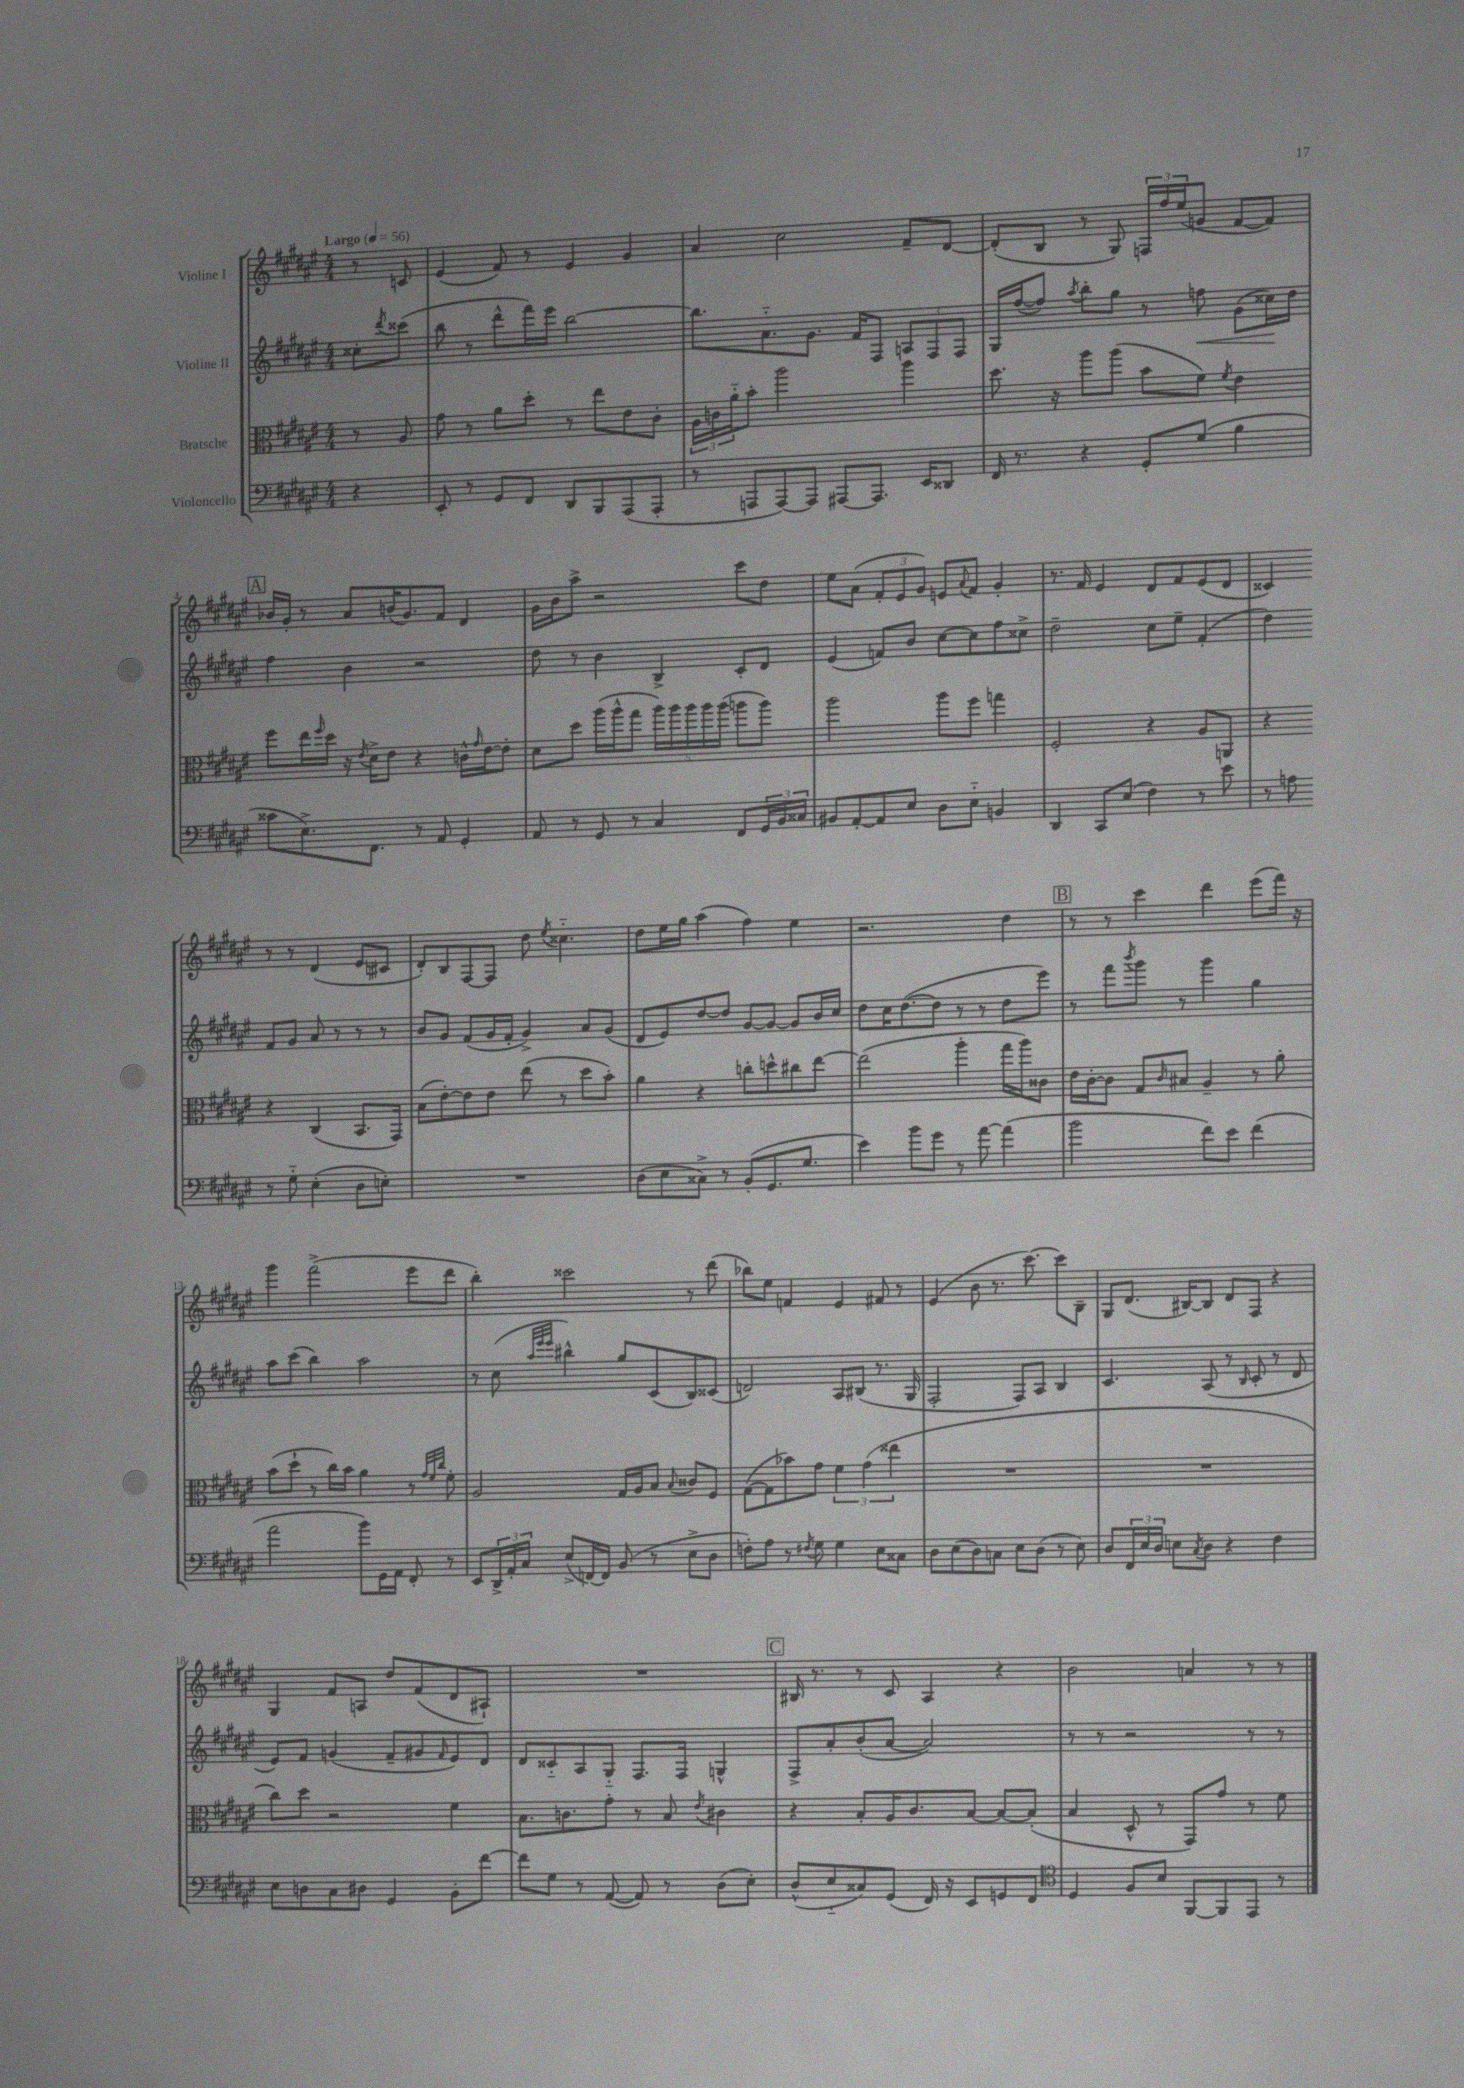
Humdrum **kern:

**kern	**kern	**kern	**dynam	**kern
*part4	*part3	*part2	*part2	*part1
*staff4	*staff3	*staff2	*staff2	*staff1
*I"Violoncello	*I"Bratsche	*I"Violine II	*	*I"Violine I
*clefF4	*clefC3	*clefG2	*	*clefG2
*k[f#c#g#d#a#e#]	*k[f#c#g#d#a#e#]	*k[f#c#g#d#a#e#]	*	*k[f#c#g#d#a#e#]
*M4/4	*M4/4	*M4/4	*	*M4/4
*MM56	*MM56	*MM56	*	*MM56
=	=	=	=	=
!	!	!	!	!LO:TX:a:B:t=Largo
4r	8r	8cc##X'\L	.	8r
.	.	8qddd#/	.	.
.	8A#/	(8ccc##X\J	.	8cn/
=1	=1	=1	=1	=1
8EE#'/	8g#\	8bb\	.	(4e#/
8r	8r	8r	.	.
8GG#/L	8a#\L	8ddd#^^\L	.	8f#/)
8FF#/J	8dd#'\J	16fff#\L)	.	8r
.	.	16eee#\JJ	.	.
8DD#/L	8r	[2bb\	.	4e#/
8BBB/	8ee#\L	.	.	.
(8AAA#/	8e#\	.	.	4g#/
8AAA#'/J	8c#'\J	.	.	.
=2	=2	=2	=2	=2
8r	24A#\LL	8.bb\L]	.	4a#/
.	24cn\	.	.	.
.	24a#\J	.	.	.
8AAAn/L	8b'\J	.	.	.
.	.	8.a#\	.	.
[8AAA/)	2aa#\	.	.	2cc#\
8AAA/J]	.	8.g#\J	.	.
[8AAA#X/L	.	.	.	.
.	.	16f#/KL	.	.
8.AAA#/J]	.	8F#/J	.	.
.	4aa#\	12An/L	.	8f#~/L
16EE#/KL	.	.	.	.
.	.	12F#/	.	.
8DD##X/J	.	.	.	[8d#/J
.	.	12F#/J	.	.
=3	=3	=3	=3	=3
16FF#/	8.dd#\	16G#/LL	.	(8d#'/L]
8.r	.	([16ff#/J	.	.
.	.	8ff#/J])	.	8B/J
.	16r	.	.	.
.	.	8qaa#/	.	.
4r	8aa#\L	8bb'\L	.	8r
.	(8aa#\J	8gg#\J	.	8G#/)
8GG#'/L	8b\L	8r	.	24Fn/LL
.	.	.	.	24ff#/
.	.	.	.	(24ee#/J
!	!	!	!LO:HP:b	!
(8G#/J	8f#\J)	8ffn\	<	8gn/J
.	8qf#/	.	.	.
4B\	4e#\	(8g#\L	.	[8f#/L
.	.	16cc##X\L)	.	8f#/J])
.	.	16dd#\JJ	[	.
!!LO:LB:g=z
!!LO:REH:place=s1:t=A
=4	=4	=4	=4	=4
8c##X\L	8ff#\L	4ff#\	.	16b-X/LL
.	.	.	.	16g#'/JJ
8.E#^\)	16ee#\L	.	.	8r
.	16qqff#/	.	.	.
.	16dd#\JJ	.	.	.
.	16r	4b\	.	8a#/L
.	8qe#/	.	.	.
8.FF#\J	16d#^\KL	.	.	.
.	8e#\J	.	.	(16bn/K
.	.	.	.	8.g#/)
8r	4r	2r	.	.
8AA#/	.	.	.	8f#/J
4GG#'/	16cn^^\LL	.	.	4d#/
.	16qqg#/	.	.	.
.	[16e#\J	.	.	.
.	8e#'\J]	.	.	.
=5	=5	=5	=5	=5
8AA#/	8d#\L	8dd#\	.	16g#\LL
.	.	.	.	16b\J
8r	8dd#\J	8r	.	8aa#^\J
8GG#/	(16aa#\LL	4b\	.	2r
.	16aa#^^\J	.	.	.
8r	8gg#\J	.	.	.
4C#/	20aa#\LL)	4B^/	.	.
.	20aa#\	.	.	.
.	20aa#\	.	.	.
.	20aa#\	.	.	.
.	(20aa#\JJ	.	.	.
8FF#/L	8aan\L	8c#'/L	.	8ccc#\L
24GG#/L	8aa\J)	8d#/J	.	8dd#\J
24BB/	.	.	.	.
24C##X/JJ	.	.	.	.
=6	=6	=6	=6	=6
8BB#X/L	2aa#\	(4e#/	.	8ee#\L
[8AA#'/	.	.	.	(8a#\J
8AA#/]	.	8fn/L)	.	12f#'/L
.	.	.	.	12e#/
8E#/J	.	8b/J	.	.
.	.	.	.	12g#/J)
8D#\L	8aa#\L	[8cc#\L	.	8en/L
.	.	.	.	8qqa#/
8E#\J	8ff#\J	8cc#\]	.	8f#/J
4BBn/	4ggn\	8ff#\	.	4g#'/
.	.	8cc##X^\J	.	.
=7	=7	=7	=7	=7
4DD#/	2F#'/	2dd#~\	.	8.r
.	.	.	.	16f#/
8CC#/L	.	.	.	4e#/
(8E#/J	.	.	.	.
4F#\)	4r	8cc#\L	.	8d#/L
.	.	8ee#~\J	.	8f#/
8r	8A#/L	(4f#'/	.	(8e#/
8e#\	8AAn/J	.	.	8d#/J
=8	=8	=8	=8	=8
8r	4r	4dd#\)	.	4c##X/)
8An\	.	.	.	.
8r	4r	8f#/L	.	8r
8G#\	.	8g#/J	.	8r
(4E#'\	(4C#/	8a#/	.	(4d#/
.	.	8r	.	.
8D#\L	8.BB/L	8r	.	8e#/L
8En'\J)	.	8r	.	8c#X/J
.	16GG#/Jk)	.	.	.
!!LO:LB:g=z
=9	=9	=9	=9	=9
1r	(8B\L	8b/L	.	8d#'/L)
.	[8e#'\)	8g#/J	.	8B/
.	8e#\]	(8f#/L	.	[8F#/
.	8e#\J	16g#/L	.	8F#/J]
.	.	16f#'/JJ	.	.
.	(8ee#\	4g#^/)	.	8dd#\
.	.	.	.	8qee#/
.	8r	.	.	4.cc##X\
.	8dd#\L	8a#/L	.	.
.	8b'\J)	(8g#/J	.	.
=10	=10	=10	=10	=10
(8D#\L	4a#\	8d#/L	.	8dd#\L
8E#\	.	8e#/)	.	16ee#\L
.	.	.	.	16gg#\JJ
8C##X^\J)	4r	[8dd#/	.	(4aa#\
8r	.	8dd#/J]	.	.
(8BB'/L	8ccn'\L	[8g#/L	.	4ff#\)
8.GG#/	8ddn^^\	8g#/J_	.	.
.	8cc#X\	8g#/L]	.	4ee#\
8.G#/J	.	.	.	.
.	[8ee#\J	16b/L	.	.
.	.	16cc#/JJ	.	.
=11	=11	=11	=11	=11
4e#\)	(2ee#\]	8dd#\L	.	2.r
.	.	16cc#\K	.	.
.	.	([8.dd#\	.	.
8b\L	.	.	.	.
8g#\J	.	8dd#\J]	.	.
8r	4aa#'\	8r	.	.
[8a#\	.	8r	.	.
(4a#\]	16gg#\LL	8dd#\L	.	4dd#\
.	16aa#\J)	.	.	.
.	8c##X\J	8eee#\J)	.	.
!!LO:REH:place=s1:t=B
=12	=12	=12	=12	=12
2b\	16e#\LL	8r	.	8r
.	[16c#'\J	.	.	.
.	8c#\J]	8fff#\L	.	8r
.	.	8qbbb/	.	.
.	8G#/L	8ggg#\J	.	4ccc#\
.	16qqc#/	.	.	.
.	8B#X/J	8r	.	.
8f#\L)	4A#~/	4ggg#\	.	4ddd#\
8e#\J	.	.	.	.
(4f#\	8r	4gg#\	.	(8eee#\L
.	8a#'\	.	.	16fff#\Jk)
.	.	.	.	16r
!!LO:LB:g=z
=13	=13	=13	=13	=13
2a#\	(8b\L	8aa#\L	.	4ggg#\
.	8dd#`\J	(8ccc#\J	.	.
.	8r	4bb\)	.	(2fff#^\
.	16cc#\LL)	.	.	.
.	16b\JJ	.	.	.
8b\L)	4a#\	2aa#\	.	.
16GG#\L	.	.	.	.
16AA#\JJ	.	.	.	.
8FF#'/	8r	.	.	8eee#\L
.	32qqg#/LLL	.	.	.
.	32qqf#/	.	.	.
.	32qqcc#/JJJ	.	.	.
8r	8f#'\	.	.	8ddd#\J
=14	=14	=14	=14	=14
8EE#/L	2A#/	8r	.	4bb'\)
24DD#^/L	.	(8cc#\	.	.
24AA#'/	.	.	.	.
24C#/JJ	.	.	.	.
.	.	32qqaa#/LLL	.	.
.	.	32qqeee#/	.	.
.	.	32qqeee#/JJJ	.	.
(8E#^/L	.	4bb#X^^\)	.	2ccc##X\
[16FFn/L)	.	.	.	.
16FF/JJ]	.	.	.	.
(8BB/	16G#/LL	8gg#/L	.	.
.	16A#/J	.	.	.
8r	8B/J	(8c#/	.	.
.	8qqB/	.	.	.
8E#^\L	8c##X/L	8B/)	.	8r
8D#\J	8F#/J	(8c##X/J	.	(8ddd#\
=15	=15	=15	=15	=15
8Fn'\L)	([8G#\L	2dn/)	.	8bb-X\L)
8A#\J	8G#\]	.	.	8ee#\J
8r	8b-X\)	.	.	4fn/
8qF#X/	.	.	.	.
8G#\	8g#\J	.	.	.
4G#\	6f#\	8A#/L	.	4e#/
.	.	(8B#X/J	.	.
.	(6g#\	.	.	.
8E#\L	.	8.r	.	8f#X/
.	6ee##X\	.	.	.
8C##X\J	.	.	.	8r
.	.	16G#/	.	.
=16	=16	=16	=16	=16
8D#\L	1r	2F#'/	.	(4e#/
(8E#\	.	.	.	.
8D#\)	.	.	.	8b\
8Cn\J	.	.	.	8.r
8E#\L	.	8F#/L)	.	.
.	.	.	.	[8.ccc#\)
(8D#\J	.	8A#/J	.	.
8r	.	4B/	.	8ccc#\L]
8E#\)	.	.	.	8B~\J
=17	=17	=17	=17	=17
8D#/L	1r	4.c#/	.	8G#/L
24FF#/L	.	.	.	(8.d#/J
24E#/	.	.	.	.
24D#/JJ	.	.	.	.
8En\L	.	.	.	.
.	.	.	.	[16B#X/KL)
8qC#/	.	.	.	.
8D#\J	.	(8A#/	.	8B#/J]
4r	.	8r	.	8d#/L
.	.	16qqB/	.	.
.	.	8c#'/	.	8F#/J
4F#\	.	8r	.	4r
.	.	8d#/	.	.
!!LO:LB:g=z
=18	=18	=18	=18	=18
8E#\L	8cc#\L)	8e#/L)	.	4G#/
8Dn\	8dd#\J	8f#/J	.	.
8C#\	2r	(4gn/	.	8f#/L
8D#X\J	.	.	.	8An/J
4GG#/	.	8f#~/L	.	8dd#/L
.	.	8g#X/	.	(8f#/
.	.	16qqf#/	.	.
8BB'\L	4f#\	8e#/)	.	8d#/
[8f#\J	.	8d#/J	.	8A#X`/J)
=19	=19	=19	=19	=19
8f#\L]	8.B\L	8d#/L	.	1r
8G#\J	.	8c##X/	.	.
.	8.cn\	.	.	.
8r	.	8A#/	.	.
([8AA#/	8g#'\J	8G#/J	.	.
8AA#/])	8r	8.F#/L	.	.
8r	8B/	.	.	.
.	.	16F#/Jk	.	.
.	8qe#/	.	.	.
(8D#\L	4c#X\	4Gn^^/	.	.
8E#'\J)	.	.	.	.
!!LO:REH:place=s1:t=C
=20	=20	=20	=20	=20
(8D#^^/L	4r	8F#^/L	.	16B#X/
.	.	.	.	8.r
8E#/	.	8a#'/	.	.
8C##X/)	8B'/L	(8b'/	.	8r
(8GG#/J	16A#/K	[8a#/J	.	8c#/
.	8.c#/	.	.	.
16FF#/)	.	2a#/])	.	4A#/
16r	.	.	.	.
8EE#/L	[8B/J	.	.	.
8GGn/	8B/L_	.	.	4r
8FF#/J	(8B'/J]	.	.	.
=21	=21	=21	=21	=21
*clefC4	*	*	*	*
4D#/	4B/	8r	.	2b\
.	.	8r	.	.
8F#/L	8D#^^/	2r	.	.
8B/J	8r	.	.	.
[8FF#/L	8GG#/L)	.	.	4an/
8FF#/]	8g#/J	.	.	.
8EE#/J	8r	8r	.	8r
8r	8f#\	8r	.	8r
==	==	==	==	==
*-	*-	*-	*-	*-
